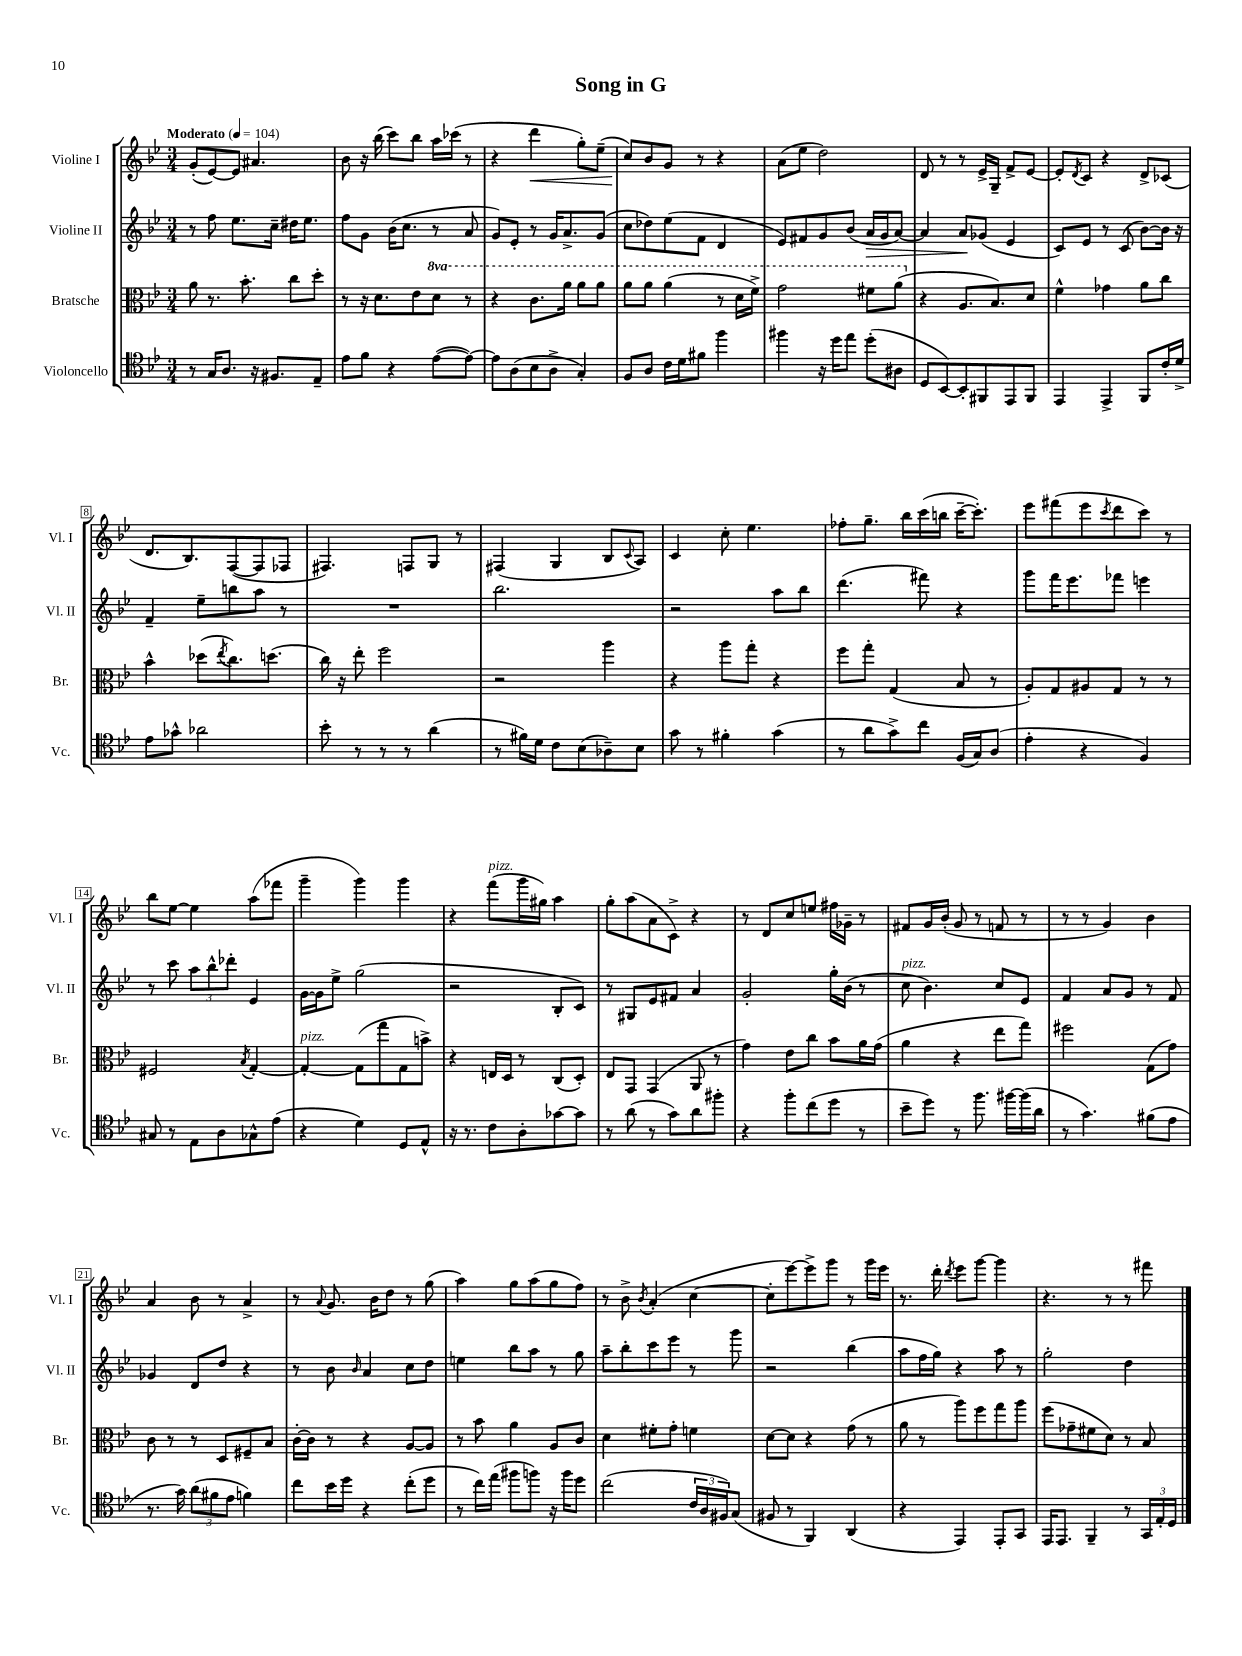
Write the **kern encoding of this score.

**kern	**kern	**kern	**kern
*staff4	*staff3	*staff2	*staff1
*clefC4	*clefC3	*clefG2	*clefG2
*k[b-e-]	*k[b-e-]	*k[b-e-]	*k[b-e-]
*M3/4	*M3/4	*M3/4	*M3/4
*MM104	*MM104	*MM104	*MM104
8r	8a\	8r	(8g'/L
16G/LK	8.r	8ff\	[8e-/)
8.A/J	.	.	.
.	.	8.ee-\L	8e-/]J
.	8.b-'\	.	.
16r	.	.	4.a#/
8.F#/L	.	16cc~\Jk	.
.	8cc\L	16dd#\LK	.
.	.	8.ee-\J	.
8E-~/J	8dd'\J	.	.
=	=	=	=
8e-\L	8r	8ff\L	8b-\
8f\J	16r	8g\J	16r
.	8.d\L	.	(16bb-\
4r	.	(16b-\LK	8ccc\L)
.	.	8.cc\J	.
.	8e-\	.	8bb-\J
([8e-\L	8dd\J	8r	16aa\LL
.	.	.	(16ccc-\JJ
8e-\_J)	8r	8a/	8r
=	=	=	=
8e-\]L	4r	8g/L)	4r
(8A\	.	8e-'/J	.
8B-\	8.cc\L	8r	4ddd\
8A^\J	.	16g/LK	.
.	16aa\Jk	8.a^/	.
4G'/)	8aa\L	.	8gg'\L)
.	8aa\J	(8g/J	(8ee-~\J
=	=	=	=
8F/L	8aa\L	8cc\L	8cc/L)
8A/J	8aa\J	8dd-\)	8b-/
16c\LL	(4aa\	(8ee-\	8g/J
16d\J	.	.	.
8f#\J	.	8f\J	8r
4ff\	8r	4d/	4r
.	16dd\LL	.	.
.	16ff^\JJ)	.	.
=	=	=	=
4ff#\	2gg\	8e-/L)	(8a\L
.	.	8f#/	8ee-\J
16r	.	8g/	2dd\)
16dd\LK	.	.	.
8ee-\J	.	(8b-/J	.
(8dd'\L	8ff#\L	16a/LL	.
.	.	16g/J	.
8A#\J	(8aa\J	[8a/J)	.
=	=	=	=
8D/L	4r	4a/]	8d/
[8BB-/)	.	.	8r
8BB-'/]	8.A/L	8a/L	8r
8FF#/	.	(8g-/J	16e-^/LL
.	8.B-/)	.	16G~/JJ
8EE-/	.	4e-/	8f^/L
8FF#/J	8d/J	.	[8e-/J
=	=	=	=
4EE-/	4f^^\	8c/L)	8e-'/]L
.	.	.	8qd/
.	.	8e-/J	8c/J
4EE-^/	4g-\	8r	4r
.	.	(8c/	.
8FF/L	8a\L	[8b-\L)	8d^/L
16c'/L	8cc\J	16b-\]Jk	(8c-/J
16d^/JJ	.	16r	.
=	=	=	=
8e-\L	4b-^^\	4f~/	8.d/L
8g-^^\J	.	.	.
.	.	.	8.B-/)
2a-\	(8dd-\L	8ee-~\L	.
.	8qee-/	.	.
.	8.cc\)	8bb\	([8F/
.	.	8aa\J	8F/]
.	(8.dd\J	.	.
.	.	8r	8F-/J
=	=	=	=
8b-'\	16cc\)	2.r	4.F#/)
.	16r	.	.
8r	8ee-'\	.	.
8r	2ff\	.	.
8r	.	.	8F/L
(4a\	.	.	8G/J
.	.	.	8r
=	=	=	=
8r	2r	2.bb-\	(4F#/
16f#\LL)	.	.	.
16d\JJ	.	.	.
8c\L	.	.	4G/
(8B-\	.	.	.
8A-~\)	4aa\	.	8B-/L
.	.	.	8qqc/
8B-\J	.	.	8A/J)
=	=	=	=
8g\	4r	2r	4c/
8r	.	.	.
4f#'\	8aa\L	.	8cc'\
.	8gg'\J	.	4.ee-\
(4g\	4r	8aa\L	.
.	.	8bb-\J	.
=	=	=	=
8r	8ff\L	(4.ddd\	8ff-'\L
8a\L	8gg'\J	.	8.gg~\J
8g^\)	(4G/	.	.
.	.	.	16bb-\LL
8cc\J	.	8fff#\)	(16ccc\
.	.	.	16bb\JJ
(16F/LL	8B-/	4r	[16ccc~\LK
16G/J)	.	.	8.ccc'\]J)
(8A/J	8r	.	.
=	=	=	=
4e-'\	8A'/L)	8ggg\L	8eee-\L
.	8G/	16fff\K	(8fff#\
.	.	8.eee-\	.
4r	8A#/	.	8eee-\
.	.	.	8qccc/
.	8G/J	8fff-\J	8ddd\
4F/)	8r	4eee\	8ccc\J)
.	8r	.	8r
=	=	=	=
8G#/	2F#/	8r	8bb-\L
8r	.	8ccc\	[8ee-\J
8E-\L	.	12aa\L	4ee-\]
.	.	12bb-^^\	.
8A\	.	.	.
.	.	12ddd-'\J	.
.	8qB-/	.	.
8G-^^\	[4G'/	4e-/	(8aa\L
(8e-\J	.	.	8fff-\J
=	=	=	=
4r	4G'/_	[16g\LL	4ggg~\
.	.	16g\]J	.
.	.	8ee-^\J	.
4d\)	(8G\]L	(2gg\	4ggg\)
.	8gg\	.	.
8D/L	8G\	.	4ggg\
8E-^^/J	8b^\J)	.	.
=	=	=	=
16r	4r	2r	4r
8.r	.	.	.
8c\L	16E/LL	.	(8fff\L
.	16D/JJ	.	.
8A'\	8r	.	16ggg\L
.	.	.	16gg#\JJ)
[8g-\	(8C/L	8B-'/L	4aa\
8g-\]J	8D'/J)	8c/J)	.
=	=	=	=
8r	8E-/L	8r	8gg'\L
(8a\	8GG/J	8G#/L	(8aa\
8r	(4GG/	8e-/	8a\
8g\L)	.	8f#/J	8c^\J)
8a\	8AA/	4a/	4r
8ff#'\J	8r	.	.
=	=	=	=
4r	4g\)	2g'/	8r
.	.	.	8d/L
8ff'\L	8e-\L	.	8cc/
(8cc\	8cc\J	.	8ee/J
8dd\J	8b-\L	16gg'\LL	16ff#\LL
.	.	(16b-\JJ	16g-~\JJ
8r	16a\L	8r	8r
.	(16g\JJ	.	.
=	=	=	=
8b-~\L	4a\	8cc\	8f#/L
8dd\J)	.	4.b-\)	16g/L
.	.	.	(16b-'/JJ
8r	4r	.	8g/
8.ff\	.	.	8r
.	8ee-\L	8cc/L	8f/
[16ff#\LL	.	.	.
(16ff#\]	8gg\J)	8e-/J	8r
16a\JJ	.	.	.
=	=	=	=
8r	2ff#\	4f/	8r
4.g\)	.	.	8r
.	.	8a/L	4g/)
.	.	8g/J	.
(8f#\L	(8G\L	8r	4b-\
8e-\J	8g\J)	8f/	.
=	=	=	=
8.r	8c\	4g-/	4a/
.	8r	.	.
16g\)	.	.	.
(12a\L	8r	8d/L	8b-\
12f#\	.	.	.
.	8D/L	8dd/J	8r
12e-\J	.	.	.
4f\)	8F#~/	4r	4a^/
.	8B-/J	.	.
=	=	=	=
8cc\L	[16c'\LL	8r	8r
.	16c\]JJ	.	.
.	.	.	8qqa/
16b-\L	8r	8b-\	8.g/
16dd\JJ	.	.	.
.	.	16qqb-/	.
4r	4r	4a/	.
.	.	.	16b-\LK
.	.	.	8dd\J
(8cc'\L	[8A/L	8cc\L	8r
8dd\J	8A/]J	8dd\J	(8gg\
=	=	=	=
8r	8r	4ee\	4aa\)
16cc\LL)	8b-\	.	.
(16ee-\JJ	.	.	.
8ff#\L	4a\	8bb-\L	8gg\L
8ff\J)	.	8aa\J	(8aa\
16r	8A/L	8r	8gg\
16ff\LK	.	.	.
8dd\J	8c/J	8gg\	8ff\J)
=	=	=	=
(2cc\	4d\	8aa~\L	8r
.	.	8bb-'\	8b-^\
.	.	.	8qb-/
.	8f#'\L	8ccc\	(4a'/
.	8g'\J	8eee-\J	.
24c/LL	4f\	8r	[4cc\
24A/	.	.	.
24F#/J)	.	.	.
(8G/J	.	8ggg\	.
=	=	=	=
8F#/	[8d\L	2r	8cc'\]L
8r	8d\]J	.	[8eee-\)
4FF/)	4r	.	8eee-^\]
.	.	.	8ggg\J
(4AA/	(8g\	(4bb-\	8r
.	8r	.	16ggg\LL
.	.	.	16eee-\JJ
=	=	=	=
4r	8a\	8aa\L	8.r
.	8r	16ff\L	.
.	.	16gg\JJ)	16ddd'\
.	.	.	8qddd/
4EE-/)	8aa\L)	4r	8eee-\L
.	8ff\	.	[8ggg\J
8EE-'/L	8gg\	8aa\	4ggg\]
8GG/J	8aa\J	8r	.
=	=	=	=
16EE-/LK	(8ff\L	2gg'\	4.r
8.EE-/J	.	.	.
.	8g-~\	.	.
4FF~/	8f#\	.	.
.	8d\J)	.	8r
8r	8r	4dd\	8r
24GG/LL	8B-/	.	8fff#\
24E-'/	.	.	.
24D/JJ	.	.	.
==	==	==	==
*-	*-	*-	*-
